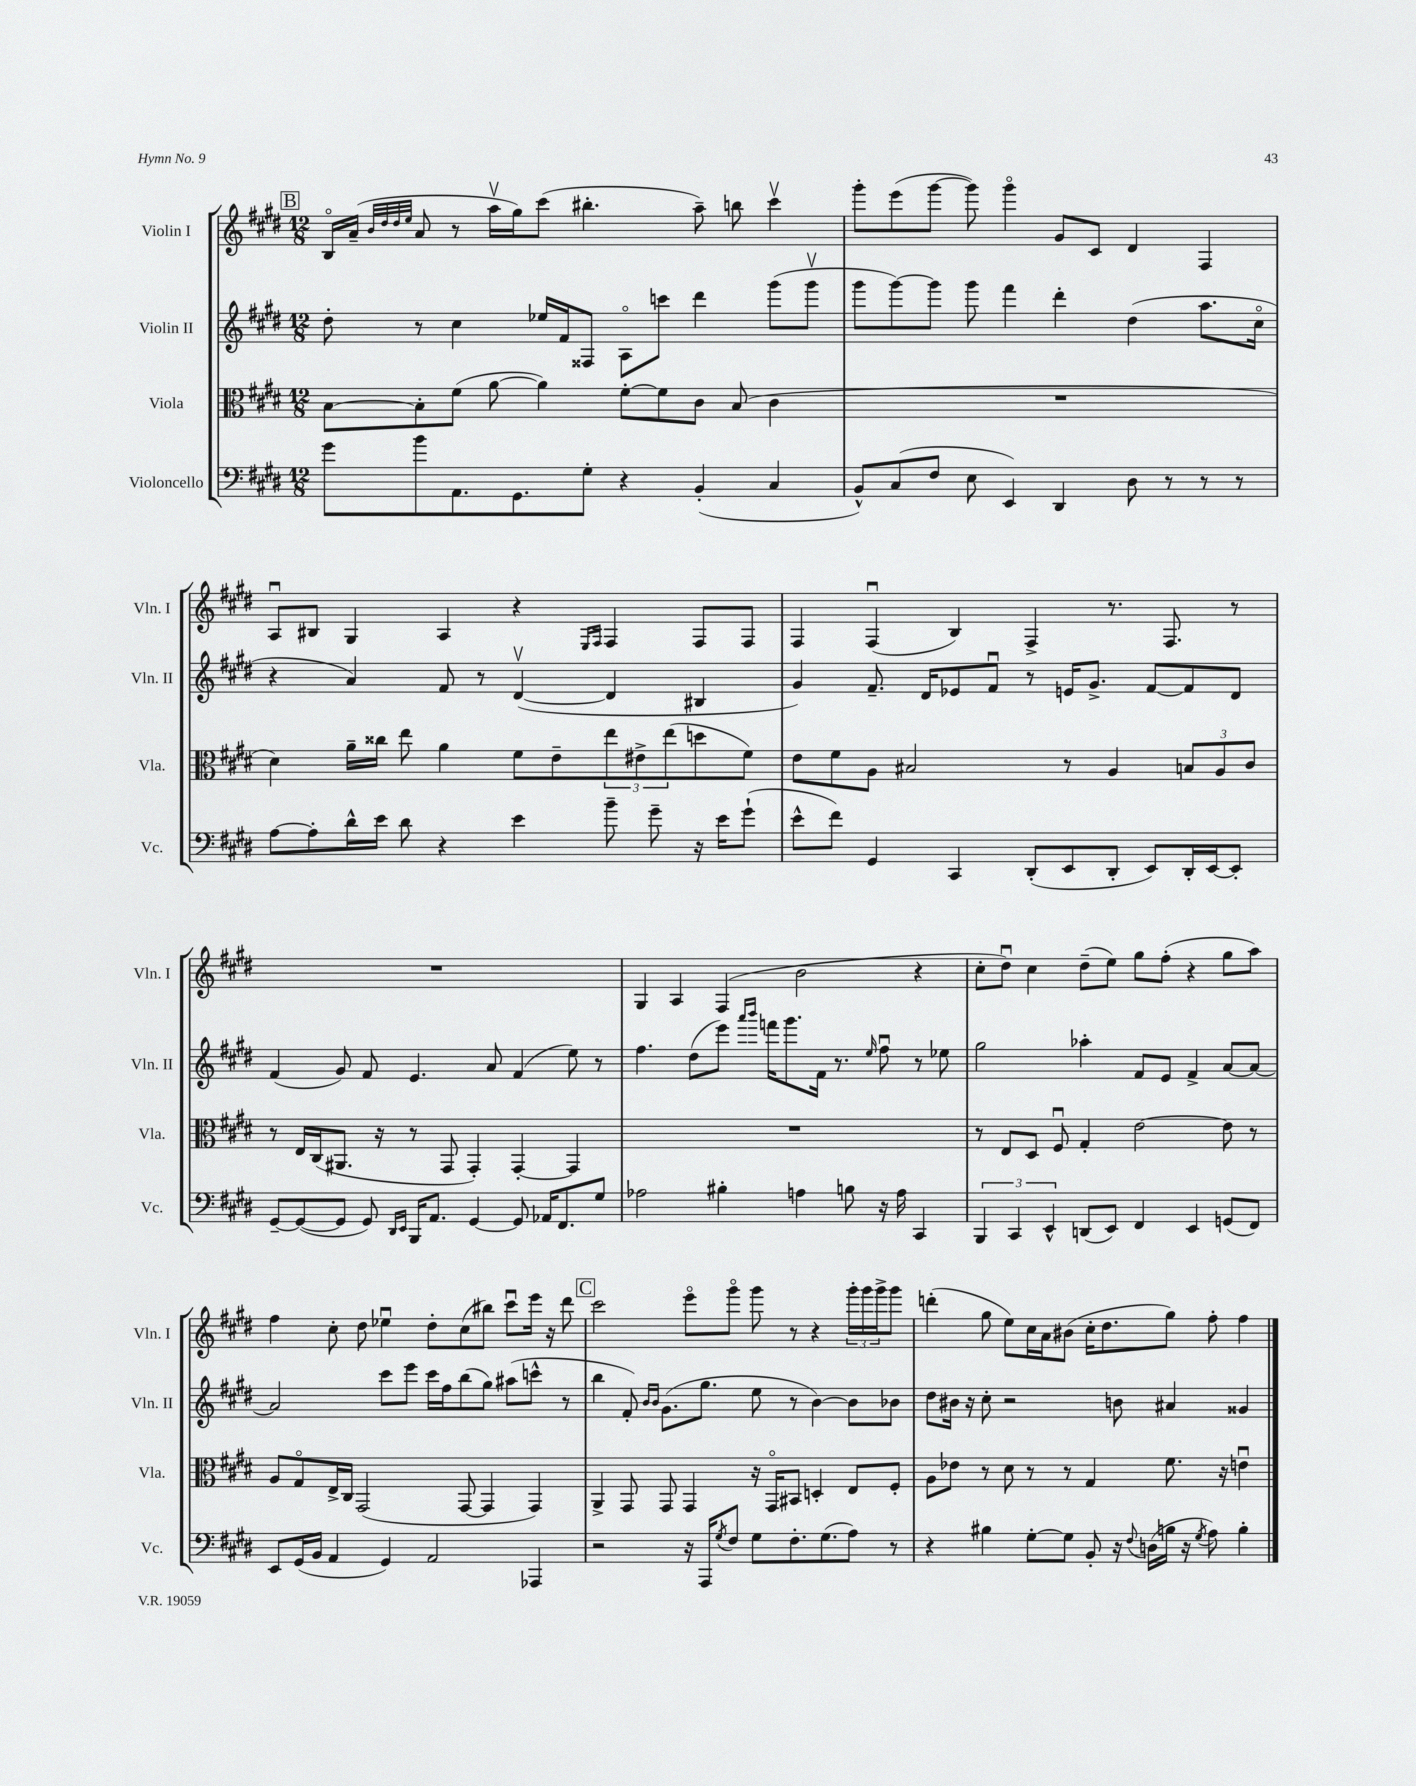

**kern	**kern	**kern	**kern
*part4	*part3	*part2	*part1
*staff4	*staff3	*staff2	*staff1
*I"Violoncello	*I"Viola	*I"Violin II	*I"Violin I
*I'Vc.	*I'Vla.	*I'Vln. II	*I'Vln. I
*clefF4	*clefC3	*clefG2	*clefG2
*k[f#c#g#d#]	*k[f#c#g#d#]	*k[f#c#g#d#]	*k[f#c#g#d#]
*M12/8	*M12/8	*M12/8	*M12/8
!!LO:REH:place=s1:t=B
=96	=96	=96	=96
8g#\L	[8B\L	8dd#'\	16B/LL
.	.	.	(16a~/JJ
.	.	.	32qqb/LLL
.	.	.	32qqdd#/
.	.	.	32qqdd#/
.	.	.	32qqee/JJJ
8b\	8B'\]	8r	8a/
8.AA\	(8f#\J	4cc#\	8r
.	[8a\	.	16aav\LL
8.GG#\	.	.	16gg#\J)
.	4a\])	16ee-X/LL	(8ccc#\J
.	.	16f#/J	.
8G#'\J	.	8F##X/J	4.bb#X'\
4r	[8f#'\L	8A\L	.
.	8f#\]	8cccn\J	.
(4BB'/	8c#\J	4ddd#\	8aa~\)
.	(8B/	.	8bbn\
4C#/	4c#\	(8ggg#\L	4ccc#v\
.	.	8ggg#v\J	.
=97	=97	=97	=97
8BB^^/L)	1.r	8ggg#\L	8ggg#'\L
(8C#/	.	[8ggg#\)	(8eee\
8F#/J	.	8ggg#\J]	[8ggg#\J
8E\	.	8ggg#\	8ggg#\])
4EE/)	.	4fff#\	4ggg#\
4DD#/	.	4ddd#'\	8g#/L
.	.	.	8c#/J
8D#\	.	(4dd#\	4d#/
8r	.	.	.
8r	.	8.aa\L	4F#/
8r	.	.	.
.	.	16cc#\Jk	.
!!LO:LB:g=z
=98	=98	=98	=98
[8A\L	4d#\)	4r	8Au/L
8A'\]	.	.	8B#X/J
16d#^^\L	16a~\LL	4a/)	4G#/
16e\JJ	16cc##X\JJ	.	.
8d#\	8ee\	.	.
4r	4a\	8f#/	4A/
.	.	8r	.
4e\	8f#\L	([4d#v/	4r
.	8e~\	.	.
.	.	.	16qqE/LL
.	.	.	16qqF#/JJ
8b~\	12ee\	4d#/]	4F#/
.	12e#X^\	.	.
8g#~\	.	.	.
.	(12ee\	.	.
16r	8ddn\	4B#X/	8F#/L
16e\KL	.	.	.
(8g#`\J	8f#\J)	.	8F#/J
=99	=99	=99	=99
8e^^\L	8e\L	4g#/)	4F#/
8f#\J)	8f#\	.	.
4GG#/	8A\J	8.f#~/	(4F#u/
.	2B#X/	.	.
.	.	16d#/KL	.
4CC#/	.	8e-X/	4B/)
.	.	8f#u/J	.
(8DD#'/L	.	8r	4F#^/
8EE/	8r	16en/KL	.
.	.	8.g#^/J	.
8DD#'/J	4A/	.	8.r
8EE/L)	.	[8f#/L	.
.	.	.	8.F#/
16DD#'/L	12Bn/L	8f#/]	.
[16EE/J	.	.	.
.	12A/	.	.
8EE'/J]	.	8d#/J	8r
.	12c#/J	.	.
!!LO:LB:g=z
=100	=100	=100	=100
[8GG#~/L	8r	(4f#/	1.r
(8GG#/_	16E/LL	.	.
.	(16C#/J	.	.
8GG#/J]	8.AA#X/J	8g#/)	.
8GG#/)	.	8f#/	.
.	16r	.	.
16qqDD#/LL	.	.	.
16qqEE/JJ	.	.	.
16BBB/KL	8r	4.e/	.
8.AA/J	.	.	.
.	8GG#/	.	.
[4GG#/	4GG#'/)	.	.
.	.	8a/	.
8GG#/]	[4GG#'/	(4f#/	.
16AA-X/KL	.	.	.
8.FF#/	.	.	.
.	4GG#/]	8ee\)	.
8G#/J	.	8r	.
=101	=101	=101	=101
2A-X\	1.r	4.ff#\	4G#/
.	.	.	4A/
.	.	(8dd#\L	.
4B#X'\	.	8eee\J)	(4F#/
.	.	16qqaaa/LL	.
.	.	16qqbbb/JJ	.
.	.	16fffn\KL	.
.	.	8.ggg#\	.
4An\	.	.	2b\
.	.	16f#\Jk	.
.	.	8.r	.
8Bn\	.	.	.
.	.	16qqee/	.
16r	.	8ff#u\	.
16A\	.	.	.
4CC#/	.	8r	4r
.	.	8ee-X\	.
=102	=102	=102	=102
6BBB/	8r	2gg#\	8cc#'\L
.	8E/L	.	8dd#u\J)
6CC#/	.	.	.
.	8D#/J	.	4cc#\
6EE^^/	.	.	.
.	8F#u/	.	.
(8DDn/L	4G#'/	4aa-X'\	(8dd#~\L
8EE/J)	.	.	8ee\J)
4FF#/	[2e\	8f#/L	8gg#\L
.	.	8e/J	(8ff#'\J
4EE/	.	4f#^/	4r
(8GGn/L	8e\]	[8a/L	8gg#\L
8FF#/J)	8r	8a/J_	8aa\J)
!!LO:LB:g=z
=103	=103	=103	=103
8EE/L	8A/L	2a/]	4ff#\
(16GG#/L	8G#/	.	.
16BB/JJ	.	.	.
4AA/	16E^/L	.	8cc#'\
.	16C#/JJ	.	.
.	(2GG#/	.	8dd#\
4GG#/)	.	8ccc#\L	4ee-Xu\
.	.	8eee\J	.
2AA/	.	16ccc#\LL	8dd#'\L
.	.	16ff#\J	.
.	[8GG#/	(8bb\	(8cc#\
.	4GG#/]	8gg#\J)	8bb#X\J)
.	.	(8aa#X\L	8ccc#u\L
4AAA-X/	4GG#/)	8cccn^^\J	16eee\Jk
.	.	.	16r
.	.	8r	8ddd#\
!!LO:REH:place=s1:t=C
=104	=104	=104	=104
2r	4AA^/	4bb\	2ccc#\
.	8GG#/	8f#'/)	.
.	.	16qqb/LL	.
.	.	16qqb/JJ	.
.	8GG#/	(8.g#\L	.
16r	4GG#/	.	8eee\L
16AAA/KL	.	8.gg#\J	.
8qG#/	.	.	.
8F#/J	.	.	8ggg#\J
8G#\L	16r	8ee\	8ggg#\
.	16GG#/KL	.	.
8.F#'\	8BB#X/J	8r	8r
.	4Dn'/	[4b\)	4r
(8.G#\	.	.	.
8A\J)	8E/L	8b\L]	24ggg#'\LL
.	.	.	24ggg#\
.	.	.	24ggg#^\J
8r	8F#'/J	8b-X\J	8ggg#\J
=105	=105	=105	=105
4r	8A\L	8dd#\L	(4dddn'\
.	8e-X\J	16b#X\Jk	.
.	.	16r	.
4B#X\	8r	8cc#'\	8gg#\
.	8d#\	2r	8ee\L)
[8G#'\L	8r	.	16cc#\L
.	.	.	16a\J
8G#\J]	8r	.	(8b#X\J
8BB'/	4G#/	.	16cc#'\KL
.	.	.	8.dd#\
16r	.	8bn\	.
8qqF#/	.	.	.
(16Dn\LL	.	.	.
16Bn\JJ	8.f#\	4a#X/	8gg#\J)
16r	.	.	.
8qG#/	.	.	.
8A\)	.	.	8ff#'\
.	16r	.	.
4B'\	4enu\	4g##X/	4ff#\
==	==	==	==
*-	*-	*-	*-
